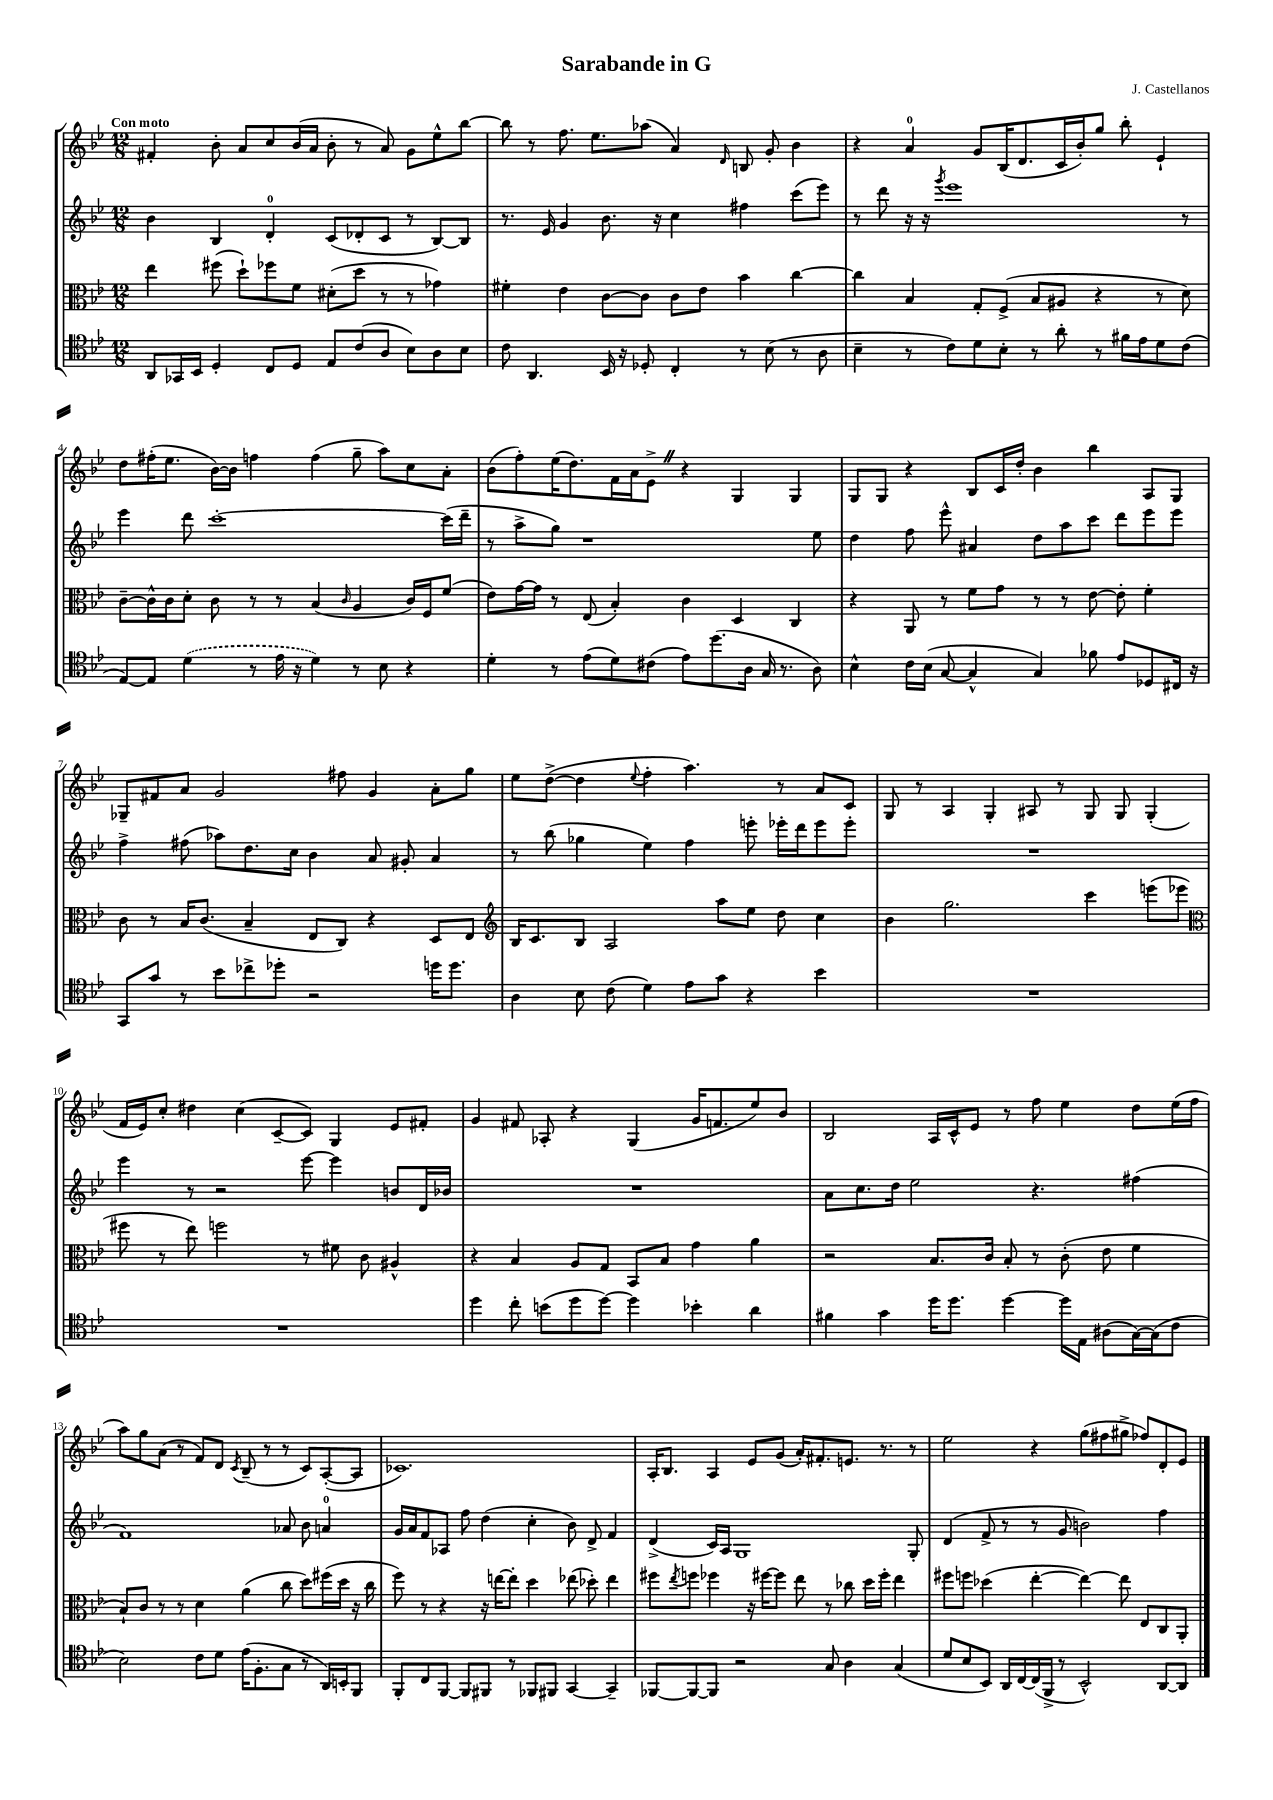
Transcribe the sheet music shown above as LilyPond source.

\header { title = "Sarabande in G" composer = "J. Castellanos" }
<<
\new StaffGroup <<
\new Staff = "s0" {
    \clef treble \key bes \major \numericTimeSignature \time 12/8 \tempo "Con moto"
    fis'4-. bes'8-. a'8 c''8 bes'16( a'16 bes'8-. r8 a'8) g'8 ees''8-^ bes''8~ |
    bes''8 r8 f''8. ees''8. aes''8( a'4) \grace { d'16 } b8 g'8-. bes'4 |
    r4 a'4-0 g'8 bes16( d'8. c'16 bes'16-.) g''8 bes''8-. ees'4-! |
    d''8 fis''16-.( ees''8. bes'16~) bes'16 f''4 f''4( g''8-- a''8) c''8 a'8-. |
    bes'8( f''8-.) ees''16( d''8.) f'16 a'16 ees'8-> \once \override BreathingSign.text = \markup { \musicglyph "scripts.caesura.straight" } \breathe r4 g4 g4 |
    g8 g8 r4 bes8 c'16 d''16-. bes'4 bes''4 a8 g8 |
    ges8-- fis'8 a'8 g'2 fis''8 g'4 a'8-. g''8 |
    ees''8 d''8~->( d''4 \appoggiatura { ees''8 } f''4-. a''4.) r8 a'8 c'8 |
    g8 r8 a4 g4-. ais8 r8 g8 g8 g4-.( |
    f'16 ees'16) c''8-. dis''4 c''4( c'8~-- c'8) g4 ees'8 fis'8-. |
    g'4 fis'8 aes8-. r4 g4( g'16 f'8. ees''8) bes'8 |
    bes2 a16 c'16-^ ees'8 r8 f''8 ees''4 d''8 ees''16( f''16 |
    a''8) g''8 a'8( r8 f'8) d'8 \acciaccatura { c'8 } bes8--( r8 r8 c'8) a8~-.( a8 |
    ces'1.) |
    a16-. bes8. a4 ees'8 g'8( a'16-.) fis'8.-. e'8. r8. r8 |
    ees''2 r4 g''8( fis''8 gis''8-> fes''8) d'8-. ees'8 \bar "|." |
}
\new Staff = "s1" {
    \clef treble \key bes \major \numericTimeSignature \time 12/8
    bes'4 bes4 d'4-0-. c'8( des'8-. c'8 r8 bes8~) bes8 |
    r8. ees'16 g'4 bes'8. r16 c''4 fis''4 c'''8( ees'''8) |
    r8 d'''8 r16 r16 \acciaccatura { g'''8 } ees'''1 r8 |
    ees'''4 d'''8 c'''1~-. c'''16( d'''16-- |
    r8 a''8-> g''8) r1 ees''8 |
    d''4 f''8 ees'''8-^ ais'4 d''8 a''8 c'''8 d'''8 ees'''8 ees'''8 |
    f''4-> fis''8( aes''8) d''8. c''16 bes'4 a'8 gis'8-. a'4 |
    r8 bes''8( ges''4 ees''4) f''4 e'''8-. ees'''16-. d'''16 ees'''8 ees'''8-. |
    R1. |
    ees'''4 r8 r2 ees'''8~ ees'''4 b'8 d'16 bes'16 |
    R1. |
    a'8 c''8. d''16 ees''2 r4. fis''4( |
    f'1) aes'8 bes'8 a'4-0 |
    g'16 a'16 f'8 aes8 f''8 d''4( c''4-. bes'8) d'8-> f'4 |
    d'4->( c'16) a16 g1 g8-. |
    d'4( f'8-> r8 r8 g'8 b'2) f''4 \bar "|." |
}
\new Staff = "s2" {
    \clef alto \key bes \major \numericTimeSignature \time 12/8
    ees''4 fis''8( d''8-!) fes''8 f'8 dis'8-.( d''8 r8 r8 ges'4) |
    fis'4-. ees'4 c'8~ c'8 c'8 ees'8 bes'4 c''4~ |
    c''4 bes4 g8-. f8->( bes8 ais8 r4 r8 d'8) |
    c'8~-- c'16-^ c'16 d'8-. c'8 r8 r8 bes4( \grace { c'16 } a4 c'16) f16 f'8( |
    ees'8) g'16~ g'16 r8 ees8( bes4-.) c'4 d4 c4 |
    r4 a,8 r8 f'8 g'8 r8 r8 ees'8~ ees'8-. f'4-. |
    c'8 r8 bes16 c'8.( bes4-- ees8 c8) r4 d8 ees8 |
    \clef treble bes16 c'8. bes8 a2 a''8 ees''8 d''8 c''4 |
    bes'4 g''2. c'''4 e'''8( ees'''8 |
    \clef alto fis''8 r8 ees''8) f''2 r8 fis'8 c'8 ais4-^ |
    r4 bes4 a8 g8 bes,8 bes8 g'4 a'4 |
    r2 bes8. c'16 bes8-. r8 c'8-.( ees'8 f'4 |
    bes8-!) c'8 r8 r8 d'4 a'4( c''8 d''8) fis''16( d''16 r16 c''16 |
    f''8) r8 r4 r16 e''16~ e''8-. d''4 ees''8( des''8-.) ees''4 |
    fis''8 \acciaccatura { ees''8 } f''8 fes''4 r16 fis''16~ fis''8 ees''8 r8 ces''8 d''16 fis''16-. ees''4 |
    fis''8 f''8 des''4( ees''4~-. ees''4~) ees''8 ees8 c8 a,8-. \bar "|." |
}
\new Staff = "s3" {
    \clef tenor \key bes \major \numericTimeSignature \time 12/8
    a,8 ges,16 bes,16 d4-. c8 d8 ees8 c'8( a8 bes8) a8 bes8 |
    c'8 a,4. bes,16 r16 des8-. c4-. r8 bes8( r8 a8 |
    bes4-- r8 c'8) d'8 bes8-. r8 a'8-. r8 fis'16 ees'16 d'8 c'8( |
    ees8~) ees8 \once \slurDashed d'4( r8 ees'16 r16 d'4) r8 bes8 r4 |
    d'4-. r8 ees'8( d'8) cis'8( ees'8) d''8.( a16 g16 r8. a8) |
    bes4-^ c'16 bes16( g8~ g4-^ g4) fes'8 ees'8 des8 cis16 r16 |
    g,8 g'8 r8 bes'8 ces''8-> des''8-. r2 d''16 d''8. |
    a4 bes8 c'8( d'4) ees'8 g'8 r4 bes'4 |
    R1. |
    R1. |
    d''4 c''8-. b'8( d''8 d''8~) d''4 bes'4-. a'4 |
    fis'4 g'4 d''16 d''8. d''4~ d''16 ees16 ais8( g16~) g16( c'8 |
    bes2) c'8 d'8 ees'16( f8.-. g8 r8 a,16) b,16-. f,8 |
    f,8-. c8 f,8~ f,8 fis,8 r8 fes,8 fis,8 g,4~ g,4-- |
    fes,8~ fes,8~ fes,8 r2 g8 a4 g4( |
    d'8 bes8 bes,8) a,16 c16~ c16( f,16-> r8 bes,2-^) a,8~ a,8 \bar "|." |
}
>>
>>
